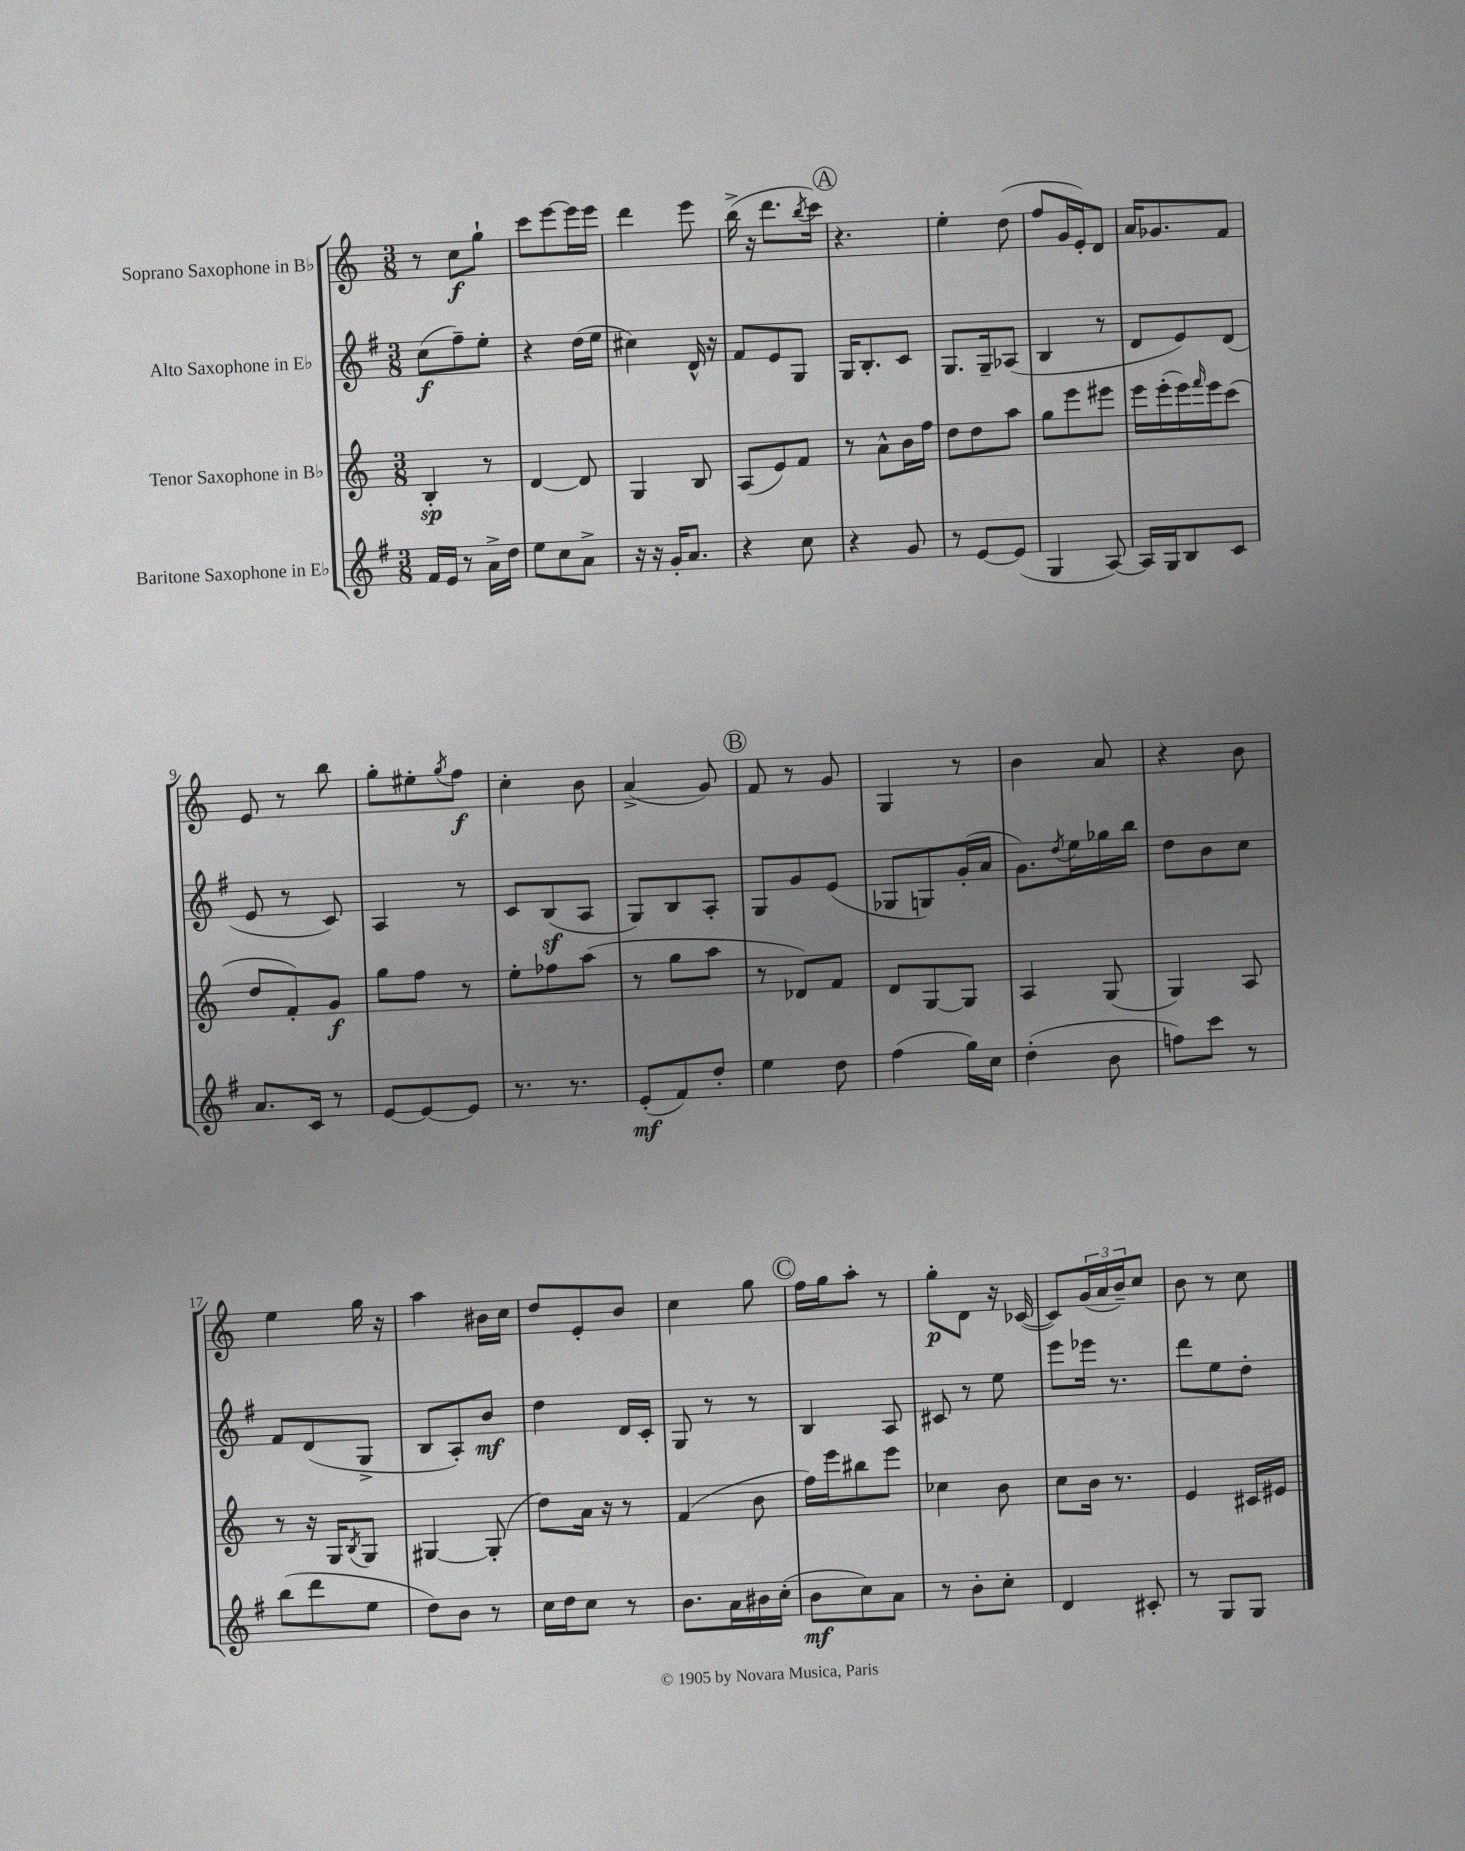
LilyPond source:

<<
\new StaffGroup <<
\new Staff = "s0" \with { instrumentName = "Soprano Saxophone in Bb" } {
    \clef treble \key c \major \numericTimeSignature \time 3/8
    r8 c''8\f g''8-! |
    c'''8 e'''8~ e'''16 e'''16 |
    d'''4 e'''8 |
    b''16->( r16 d'''8. \acciaccatura { b''8 } c'''16) |
    \mark \markup { \circle "A" } r4. |
    e''4-. d''8( |
    f''8 g'16 e'16-.) d'8 |
    a'16 ges'8. f'8 |
    e'8 r8 b''8 |
    g''8-. eis''8-. \acciaccatura { g''8 } f''8\f |
    c''4-. b'8 |
    a'4->( g'8) |
    \mark \markup { \circle "B" } f'8 r8 g'8 |
    g4 r8 |
    b'4 a'8 |
    r4 b'8 |
    e''4 g''16 r16 |
    a''4 bis'16 c''16 |
    d''8 e'8-. b'8 |
    c''4 g''8 |
    \mark \markup { \circle "C" } f''16 g''16 a''8-. r8 |
    g''8-.\p d'8 r16 ces'16~( |
    ces'8) \tuplet 3/2 { g'16( a'16 b'16--) } c''8 |
    b'8 r8 c''8 \bar "|." |
}
\new Staff = "s1" \with { instrumentName = "Alto Saxophone in Eb" } {
    \clef treble \key g \major \numericTimeSignature \time 3/8
    c''8\f( fis''8--) e''8-. |
    r4 d''16( e''16 |
    cis''4) d'16-^ r16 |
    fis'8 e'8 g8 |
    \mark \markup { \circle "A" } g16 b8.-. c'8 |
    g8. g16-- aes8( |
    b4 r8 |
    d'8 e'8) d'8( |
    e'8 r8 c'8) |
    a4 r8 |
    c'8 b8\sf( a8 |
    g8) b8 a8-. |
    \mark \markup { \circle "B" } g8 g'8 e'8( |
    ges8 g8) g'16-.( a'16 |
    g'8.) \acciaccatura { d''8 } e''16 ges''16 b''16 |
    d''8 b'8 c''8 |
    fis'8 d'8( g8-> |
    b8 a8-.) b'8\mf |
    d''4 d'16 c'16-. |
    g8 r8 r8 |
    \mark \markup { \circle "C" } b4 a8 |
    cis'8 r8 e''8 |
    e'''8 ees'''16 r8. |
    d'''8 e''8 d''8-. \bar "|." |
}
\new Staff = "s2" \with { instrumentName = "Tenor Saxophone in Bb" } {
    \clef treble \key c \major \numericTimeSignature \time 3/8
    b4-.\sp r8 |
    d'4~ d'8 |
    g4 b8 |
    a8( e'8) f'8 |
    \mark \markup { \circle "A" } r8 a'8-^ b'16 f''16 |
    d''8 d''8 a''8 |
    g''8 e'''8 eis'''8 |
    e'''16 e'''16-.( e'''16) \grace { f'''16 } e'''16 c'''8( |
    d''8 f'8-.) g'8\f |
    g''8 f''8 r8 |
    e''8-. fes''8 a''8( |
    r8 g''8 a''8 |
    \mark \markup { \circle "B" } r8 des'8) f'8 |
    d'8 g8~ g8 |
    a4 g8( |
    g4) a8 |
    r8 r16 g16 \acciaccatura { b8 } g8 |
    gis4~ gis8-.( |
    d''8) a'16 r16 r8 |
    f'4( b'8 |
    \mark \markup { \circle "C" } f''16) e'''16 bis''8 e'''8 |
    ces''4 b'8 |
    c''8 b'16 r8. |
    e'4 cis'16 eis'16 \bar "|." |
}
\new Staff = "s3" \with { instrumentName = "Baritone Saxophone in Eb" } {
    \clef treble \key g \major \numericTimeSignature \time 3/8
    fis'16 e'16 r8 a'16-> d''16 |
    e''8 c''8 a'8-> |
    r16 r16 g'16-. a'8. |
    r4 c''8 |
    \mark \markup { \circle "A" } r4 g'8 |
    r8 e'8~ e'8( |
    g4 a8~) |
    a16 g16 b8 c'8 |
    a'8. c'16 r8 |
    e'8~ e'8~ e'8 |
    r8. r8. |
    e'8-.\mf( fis'8) d''8-. |
    \mark \markup { \circle "B" } e''4 d''8 |
    fis''4( g''16) c''16 |
    d''4-.( b'8 |
    f''8) c'''8 r8 |
    b''8( d'''8 e''8 |
    d''8) b'8 r8 |
    c''16 d''16 c''8 r8 |
    b'8. a'16 bis'16 c''16-.( |
    \mark \markup { \circle "C" } b'8\mf c''8) a'8 |
    r8 b'8-. c''8-. |
    d'4 cis'8-. |
    r8 g8 g8 \bar "|." |
}
>>
>>
